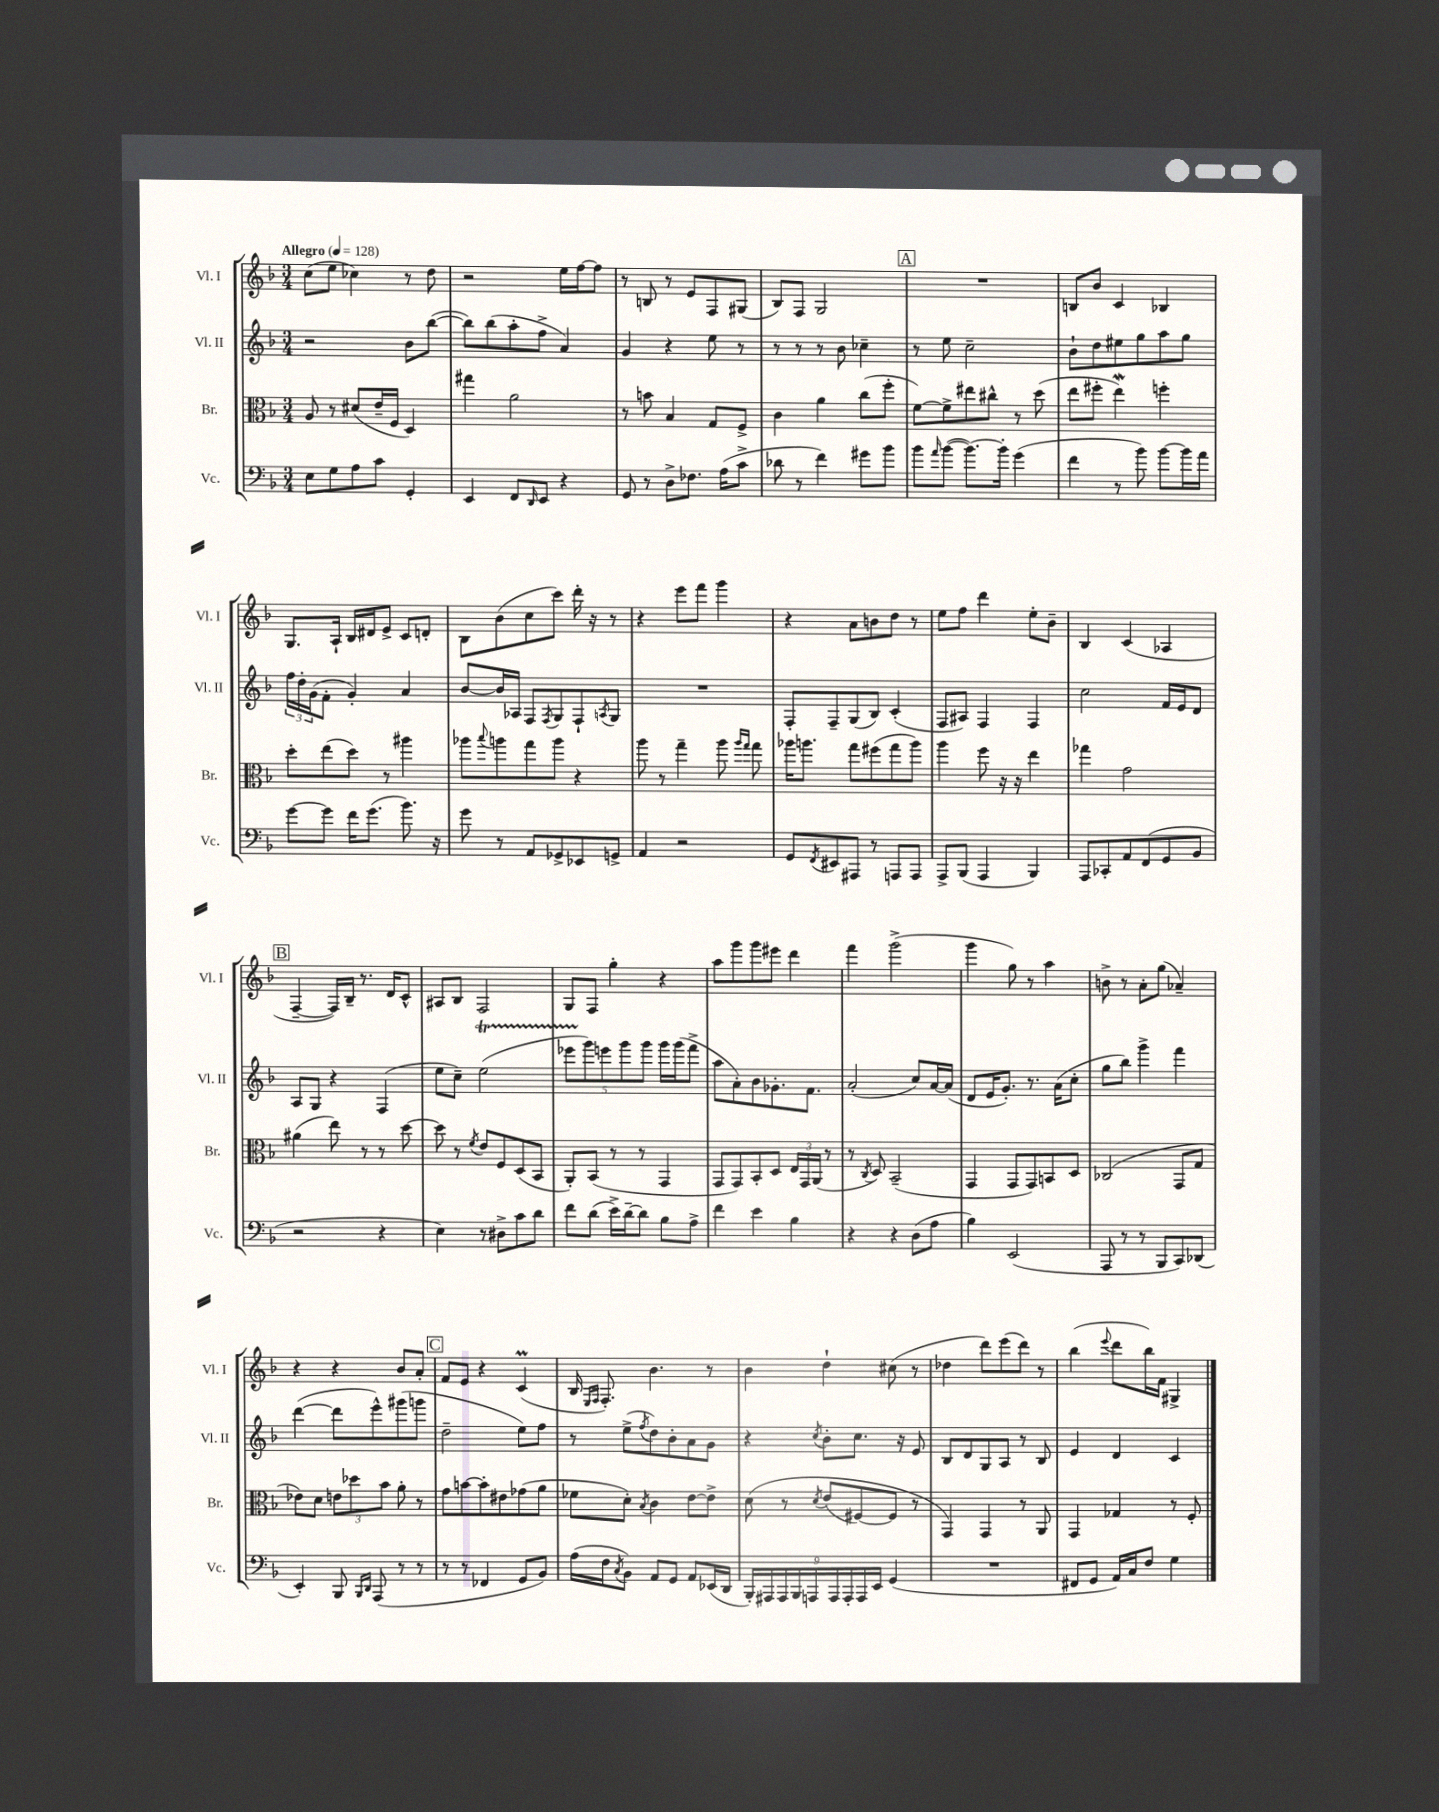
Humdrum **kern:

**kern	**kern	**kern	**kern
*staff4	*staff3	*staff2	*staff1
*clefF4	*clefC3	*clefG2	*clefG2
*k[b-]	*k[b-]	*k[b-]	*k[b-]
*M3/4	*M3/4	*M3/4	*M3/4
*MM128	*MM128	*MM128	*MM128
8E\L	8A/	2r	(8cc\L
8G\	8r	.	8ee\J
8A\	(8d#/L	.	4cc-\)
8c\J	16e~/L	.	.
.	16F/JJ	.	.
4GG'/	4D/)	8b-\L	8r
.	.	([8bb-\J	8dd\
=	=	=	=
4EE/	4gg#\	8bb-\]L)	2r
.	.	(8bb-\	.
8FF/L	2a\	8aa'\	.
16qqDD/	.	.	.
8EE/J	.	8ff^\J	.
4r	.	4a/)	16ee\LL
.	.	.	[16ff\J
.	.	.	8ff\]J
=	=	=	=
8GG/	8r	4g/	8r
8r	8b\	.	8B/
8D^\L	4B-/	4r	8r
8.F-\J	.	.	8e/L
.	8G/L	8ee\	8F/
(16A\LK	.	.	.
8c^\J	8F^/J	8r	(8G#/J
=	=	=	=
8d-\	4c\	8r	8B-/L)
8r	.	8r	8F/J
4f\)	4a\	8r	2G/
.	.	8b-\	.
8g#\L	(8cc\L	4cc-~\	.
8b-\J	8ff'\J	.	.
=	=	=	=
8b-\L	[8f\L)	8r	2.r
16qqa/	.	.	.
([8b-\J	8f^\]	8ee\	.
8.b-\_L)	8ee#\	2cc~\	.
.	8cc#^^\J	.	.
16b-'\]Jk	.	.	.
(4g\	8r	.	.
.	(8dd\	.	.
=	=	=	=
4f\	8ee\L	8b-`\L	8B/L
.	8ff#'\J	8dd\	8b-/J
8r	4ee\)	8ee#\	4c/
8b-\)	.	8gg\	.
[8b-\L	4ff'\	8aa\	4B-/
16b-\]L	.	8gg\J	.
16a\JJ	.	.	.
=	=	=	=
[8g\L	8dd'\L	24ff\LL	8.G/L
.	.	24dd'\	.
.	.	(24g\J	.
8g\]J	(8ee\	8f'\J	.
.	.	.	16A`/Jk
16f\LK	8dd\J)	4g'/)	16B-/LL
(8.g\J	.	.	16d#/J
.	8r	.	8e^/J
8.b-\)	4aa#\	4a/	8c/L
.	.	.	8d'/J
16r	.	.	.
=	=	=	=
8g\	8aa-\L	[8b-/L	8B-\L
.	8qqbb-/	.	.
8r	8aa\	16b-/]L	(8b-\
.	.	16A-/JJ	.
8AA/L	8gg\	8F/L	8cc\
.	.	8qF/	.
8GG-^/	8aa\J	8G/	8ccc\J)
8EE-/	4r	8F`/	16ddd'\
.	.	.	16r
.	.	8qA/	.
8GG^/J	.	8G/J	8r
=	=	=	=
4AA/	8aa\	2.r	4r
.	8r	.	.
2r	4gg~\	.	8eee\L
.	.	.	8fff\J
.	8aa\	.	4ggg\
.	16qqaa/LL	.	.
.	16qqgg/JJ	.	.
.	8gg\	.	.
=	=	=	=
8GG/L	16aa-\LK	8F'/L	4r
.	8.aa\J	.	.
8qFF/	.	.	.
8EE#/	.	8F~/	.
8AAA#/J	8gg\L	(8G/	8a\L
8r	(8ff#\	8B-/J)	8b\
8AAA/L	8gg\	(4c'/	8dd\J
8AAA/J	8aa\J)	.	8r
=	=	=	=
8AAA^/L	4aa\	8F/L	8ee\L
(8BBB-/J	.	8A#/J)	8ff\J
4AAA/	8ff\	4F/	4ddd\
.	16r	.	.
.	16r	.	.
4BBB-/)	4ee\	4F/	8ee'\L
.	.	.	8b-~\J
=	=	=	=
8AAA/L	4gg-\	2cc\	4B-/
8CC-'/	.	.	.
8AA/	2g\	.	(4c/
(8FF/	.	.	.
8GG/	.	16f/LL	4A-/
.	.	16e/J	.
8BB-/J	.	8d/J	.
=	=	=	=
2r	(4a#\	8A/L	[4F~/
.	.	8G/J	.
.	8ee\)	4r	16F/]LL)
.	.	.	16B-~/JJ
.	8r	.	8.r
4r	8r	(4F/	.
.	.	.	16d/LK
.	[8dd\	.	8c^^/J
=	=	=	=
4E\)	8dd\]	8ee\L	8A#/L
.	8r	8cc~\J)	8B-/J
.	8qf/	.	.
8r	8e/L	(2ee\	2F/
8D#^\L	8F/	.	.
8c\	(8D/	.	.
8d\J	8BB-/J	.	.
=	=	=	=
8f\L	8AA'/L)	10eee-\L	8G/L
.	.	10ggg\)	.
(8d\J	(8BB-/J	.	8F/J
.	.	10eee\	.
16e^\LL)	8r	.	4gg'\
.	.	10ggg\	.
[16d~\J	.	.	.
8d\]J	8r	.	.
.	.	10ggg\J	.
8B-\L	4GG/	16ggg\LL	4r
.	.	(16ggg\J	.
8A^\J	.	8fff^\J	.
=	=	=	=
4f\	8GG/L	8aa\L	8aa\L
.	8GG/)	8a'\)	8ggg\
4e\	8BB-'/	8b-\	8ggg\
.	8D/J	8.g-'\	8eee#\J
4B-\	24E/LL	.	4ddd\
.	24GG/	.	.
.	.	8.f\J	.
.	(24AA/JJ	.	.
.	8r	.	.
=	=	=	=
4r	8r	(2a'/	4fff\
.	8qC/	.	.
.	8D/)	.	.
4r	(2BB-~/	.	(2ggg^\
(8D\L	.	8cc/L)	.
8A\J	.	[16a/L	.
.	.	(16a/]JJ	.
=	=	=	=
4B-\)	4GG/	8d/L	4ggg\
.	.	16e/K	.
.	.	8.g'/J)	.
(2EE/	8GG/L	.	8gg\)
.	8GG/)	8.r	8r
.	8BB/	.	4aa\
.	.	(16a\LK	.
.	8D/J	8cc'\J	.
=	=	=	=
8AAA/	(2C-/	8gg\L	8b^\
8r	.	8bb-\J)	8r
8r	.	4ggg^\	8a'\L
8BBB-/L	.	.	(8gg\J
8CC/)	8GG/L	4fff\	4a-~/)
(8DD-/J	8G/J	.	.
=	=	=	=
4EE'/)	8e-\L)	([4ddd\	4r
.	8d\J	.	.
8BBB-/	12e\L	8ddd\]L	4r
.	12dd-\	.	.
16qqBBB-/LL	.	.	.
16qqDD/JJ	.	.	.
(8AAA/	.	8eee^^\)	.
.	12b-\J	.	.
8r	8a'\	(8ggg#\	8b-/L
8r	8r	8ggg\J	8a'/J
=	=	=	=
8r	8g\L	2dd~\	8f/L
8r	[8b\	.	8e/J
4FF-/	8b'\]	.	4r
.	8e#\	.	.
8GG/L	(8g-\	8ee\L)	(4c/
8BB-/J)	8a\J	8ff\J	.
=	=	=	=
(16A\LL	8f-\L	8r	16B-/
.	.	.	16qqE/LL
.	.	.	16qqF/JJ
16F\J	.	.	8.F'/)
8qC/	.	.	.
8BB-\J)	8d'\J)	(8ee^\L	.
.	8qB-/	8qff/	.
8AA/L	4c\	8dd\)	4.b-\
8GG/J	.	8b-'\	.
8AA/L	[8e\L	8a\	.
(16EE-/L	8e^\]J	8g\J	8r
16DD/JJ	.	.	.
=	=	=	=
18BBB-'/LL)	&(8d\	4r	4b-\
18AAA#/	.	.	.
18AAA#/	.	.	.
.	8r	.	.
18BBB-/	.	.	.
18AAA/	.	.	.
.	8qd/	8qcc/	.
.	(8e/L	8b-'\L	4dd`\
18AAA/	.	.	.
18AAA'/	.	.	.
.	[8F#/)	8.cc\J	.
18AAA/	.	.	.
18EE/JJ	.	.	.
(4GG/	8F#/]J	.	(8cc#\
.	.	16r	.
.	8r	8e/	8r
=	=	=	=
2.r	4GG/&)	8B-/L	4dd-\
.	.	8d/	.
.	4GG/	8G/	8ddd\L)
.	.	8A/J	(8eee\
.	8r	8r	8ddd\J)
.	8AA/	8B-/	8r
=	=	=	=
8FF#/L	4GG/	4e/	(4bb-\
8GG/J	.	.	.
.	.	.	8qqeee/
16AA/LL)	4G-/	4d/	8ddd\L
16C/J	.	.	.
8F/J	.	.	16bb-\L)
.	.	.	16f\JJ
4G\	8r	4c/	4G#^/
.	8F'/	.	.
==	==	==	==
*-	*-	*-	*-
